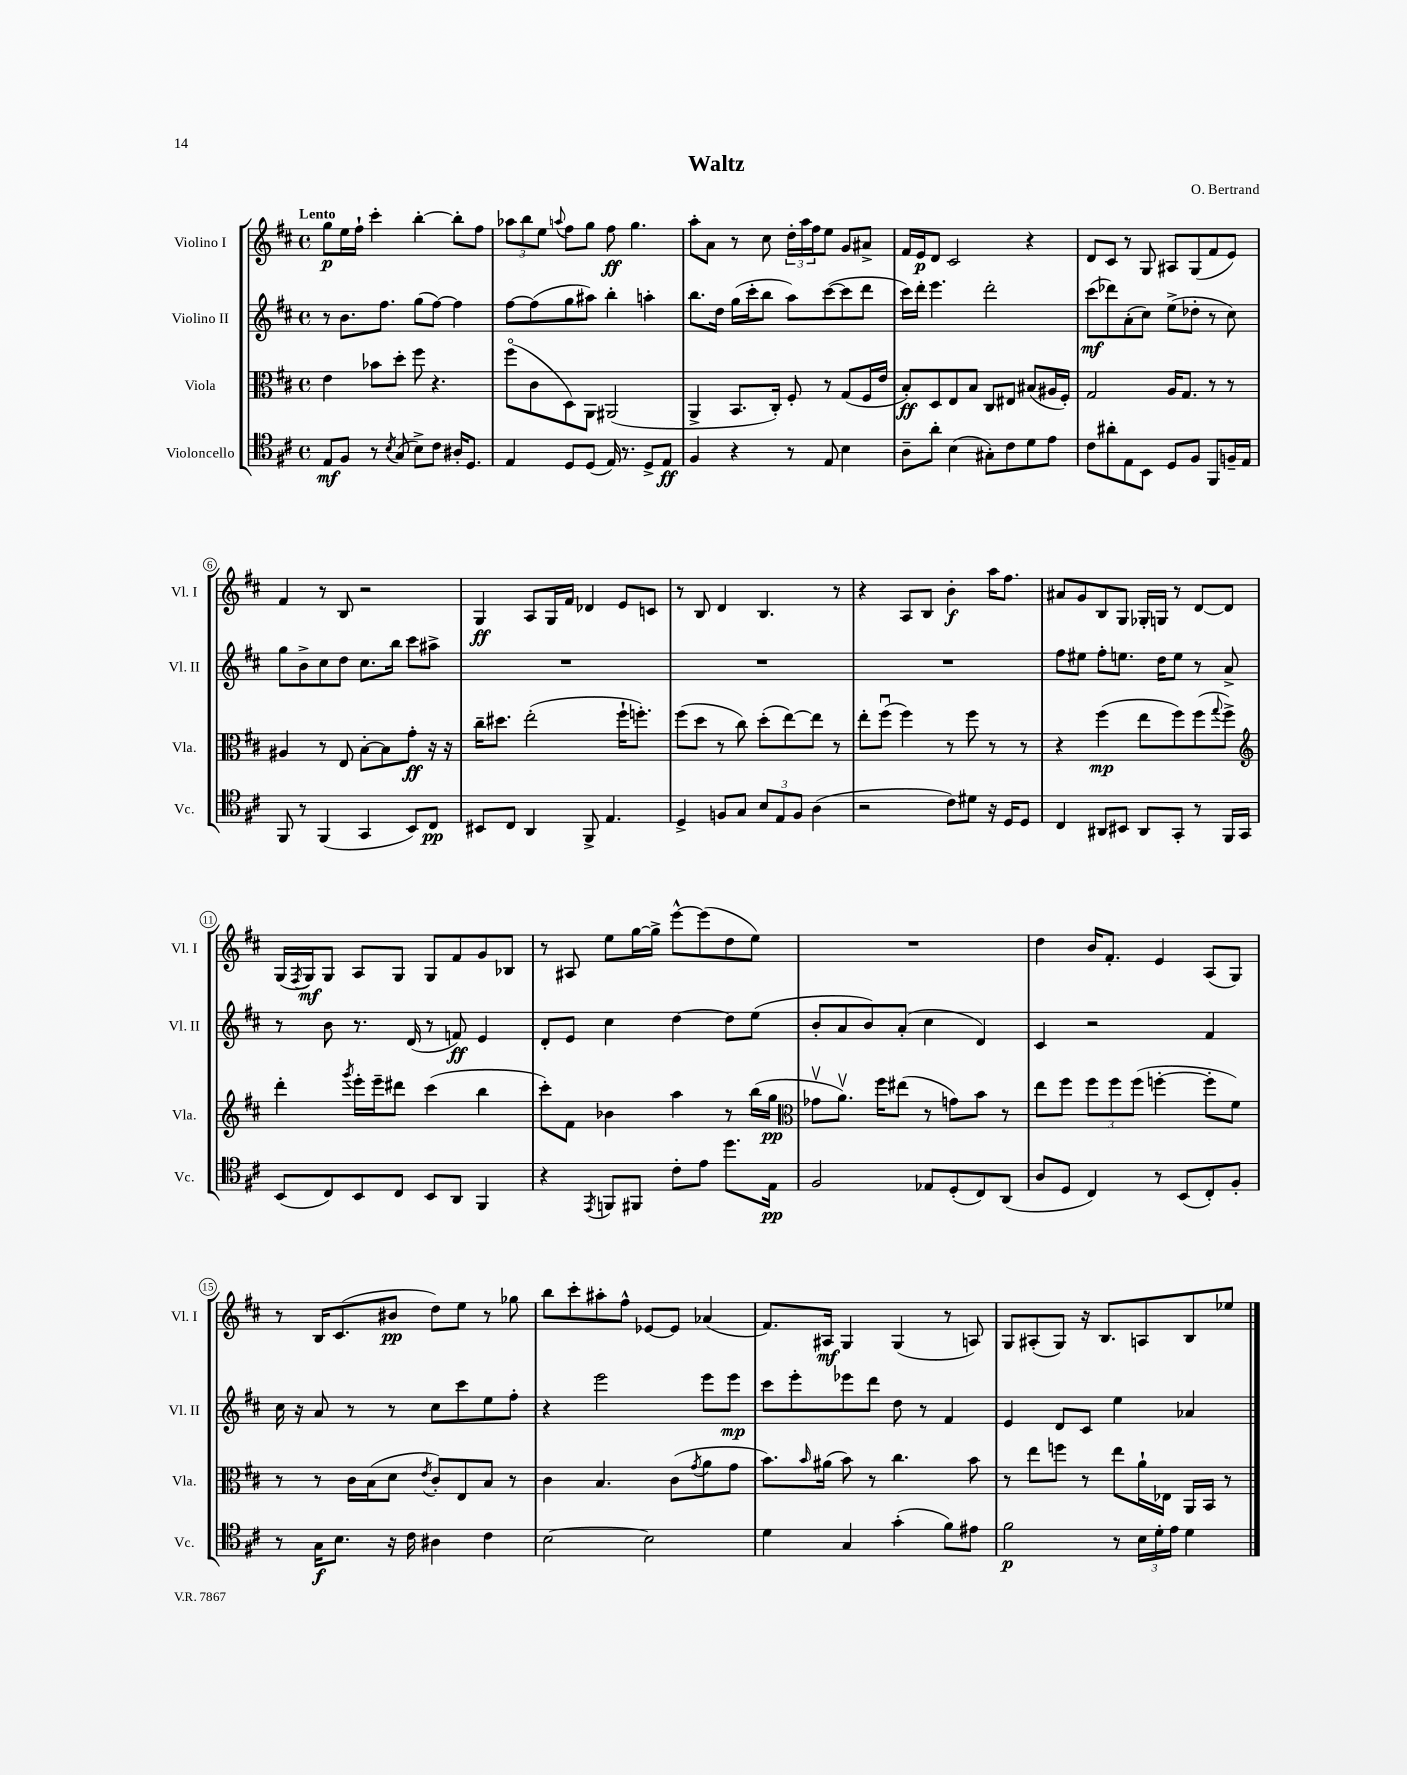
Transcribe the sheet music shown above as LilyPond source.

\header { title = "Waltz" composer = "O. Bertrand" }
<<
\new StaffGroup <<
\new Staff = "s0" \with { instrumentName = "Violino I" shortInstrumentName = "Vl. I" } {
    \clef treble \key d \major \defaultTimeSignature \time 4/4 \tempo "Lento"
    g''8\p e''16 fis''16-! cis'''4-. b''4~-. b''8-. fis''8 |
    \tuplet 3/2 { aes''8 b''8 e''8 } \appoggiatura { a''8 } fis''8 g''8 fis''8\ff g''4. |
    a''8-. a'8 r8 cis''8 \tuplet 3/2 { d''16-. a''16 fis''16 } e''8 g'8 ais'8-> |
    fis'16 e'16\p d'8 cis'2 r4 |
    d'8 cis'8 r8 g8 ais8 g8( fis'8 e'8) |
    fis'4 r8 b8 r2 |
    g4\ff a8 g16 fis'16 des'4 e'8 c'8 |
    r8 b8 d'4 b4. r8 |
    r4 a8 b8 b'4-.\f a''16 fis''8. |
    ais'8 g'8 b8 g8 ges16-. g16 r8 d'8~ d'8 |
    g16( \acciaccatura { fis8 } g16\mf) g8 a8 g8 g8 fis'8 g'8 bes8 |
    r8 ais8 e''8 g''16~ g''16-> e'''8~-^ e'''8( d''8 e''8) |
    R1 |
    d''4 b'16 fis'8.-. e'4 a8( g8) |
    r8 b16 cis'8.( bis'8\pp d''8) e''8 r8 ges''8 |
    b''8 cis'''8-. ais''8-. fis''8-^ ees'8~ ees'8 aes'4( |
    fis'8.) ais16\mf g4 g4( r8 a8) |
    g8 ais8-.( g8) r16 b8. a8 b8 ees''8 \bar "|." |
}
\new Staff = "s1" \with { instrumentName = "Violino II" shortInstrumentName = "Vl. II" } {
    \clef treble \key d \major \defaultTimeSignature \time 4/4
    r8 b'8. fis''8. g''8( fis''8~) fis''4 |
    fis''8~ fis''8( g''8 ais''8) b''4-. a''4-. |
    b''8. d''16 g''16( cis'''16-. b''8 a''8) cis'''8~( cis'''8 d'''8 |
    cis'''16) d'''16-. e'''4. d'''2-. |
    cis'''8\mf( des'''8) a'8-.( cis''8) e''8->( des''8-. r8 cis''8) |
    g''8 b'8-> cis''8 d''8 cis''8. b''16 cis'''8 ais''8-> |
    R1 |
    R1 |
    R1 |
    fis''8 eis''8 fis''8-. e''8. d''16 e''8 r8 a'8-> |
    r8 b'8 r8. d'16( r8 f'8\ff) e'4 |
    d'8-. e'8 cis''4 d''4~ d''8 e''8( |
    b'8-. a'8 b'8) a'8-.( cis''4 d'4) |
    cis'4 r2 fis'4 |
    cis''16 r16 a'8 r8 r8 cis''8 cis'''8 e''8 fis''8-. |
    r4 e'''2 e'''8 e'''8\mp |
    cis'''8 e'''8-. ees'''8 d'''8 d''8 r8 fis'4 |
    e'4 d'8 cis'8 e''4 aes'4 \bar "|." |
}
\new Staff = "s2" \with { instrumentName = "Viola" shortInstrumentName = "Vla." } {
    \clef alto \key d \major \defaultTimeSignature \time 4/4
    e'4 bes'8 d''8-. fis''8 r4. |
    fis''8\flageolet( cis'8 d8) a,8 ais,2( |
    a,4-> b,8. cis16-.) fis8-. r8 g8( fis16 e'16 |
    b8-.\ff) d8 e8 b8 cis8 eis8 bis8( ais16 fis16-.) |
    g2 a16 g8. r8 r8 |
    ais4 r8 e8 b8~-. b8 g'8-.\ff r16 r16 |
    cis''16-- dis''8. e''2-.( fis''16-! f''8.-.) |
    fis''8( d''8 r8 cis''8) d''8-.( e''8~) e''8 r8 |
    e''8-. fis''8\downbow( fis''4) r8 fis''8 r8 r8 |
    r4 fis''4\mp( e''8 fis''8) fis''8( \appoggiatura { g''8 } fis''8->) |
    \clef treble d'''4-. \acciaccatura { g'''8 } e'''16-. e'''16-- dis'''8 cis'''4( b''4 |
    cis'''8-.) fis'8 bes'4 a''4 r8 b''16( g''16\pp |
    \clef alto ges'8\upbow a'8.\upbow) fis''16 eis''8( r8 g'8) b'8 r8 |
    e''8 fis''8 \tuplet 3/2 { fis''8 fis''8 fis''8( } f''4~-. f''8-. fis'8) |
    r8 r8 cis'16 b16( d'8 \acciaccatura { e'8 } cis'8-.) e8 b8 r8 |
    cis'4 b4. cis'8( \acciaccatura { g'8 } a'8 g'8 |
    b'8.) \grace { b'16 } ais'16( b'8) r8 cis''4. b'8 |
    r8 e''8 f''8 r8 e''8 a'16-! ees16 a,16 b,16 r8 \bar "|." |
}
\new Staff = "s3" \with { instrumentName = "Violoncello" shortInstrumentName = "Vc." } {
    \clef tenor \key d \major \defaultTimeSignature \time 4/4
    e8\mf fis8 r8 \acciaccatura { b8 } g8( b8->) cis'8 ais16-. d8. |
    e4 d8 d8( e16) r8. d8-> e8\ff |
    fis4 r4 r8 e8 b4 |
    a8-- a'8-. b4( gis8-.) cis'8 d'8 e'8 |
    cis'8 ais'8-. e8 b,8 d8 fis8 fis,8 f16-- e16 |
    fis,8 r8 fis,4( g,4 b,8) cis8\pp |
    bis,8 cis8 a,4 fis,8-> e4. |
    d4-> f8 g8 \tuplet 3/2 { b8 e8 f8 } a4( |
    r2 cis'8) dis'8 r16 d16 d8 |
    cis4 ais,8 bis,8 ais,8 g,8-. r8 fis,16 g,16 |
    b,8( cis8) b,8 cis8 b,8 a,8 fis,4 |
    r4 \acciaccatura { e,8 } f,8 fis,8 cis'8-. e'8 d''8. e16\pp |
    fis2 ees8 d8-.( cis8) a,8( |
    a8 d8 cis4) r8 b,8( cis8-.) fis8-. |
    r8 g16\f b8. r16 cis'16 ais4 cis'4 |
    b2~ b2 |
    d'4 g4 g'4-.( fis'8) eis'8 |
    fis'2\p r8 \tuplet 3/2 { b16 d'16-. e'16 } d'4 \bar "|." |
}
>>
>>
\layout { \context { \Score \override BarNumber.stencil = #(make-stencil-circler 0.1 0.3 ly:text-interface::print) } }
